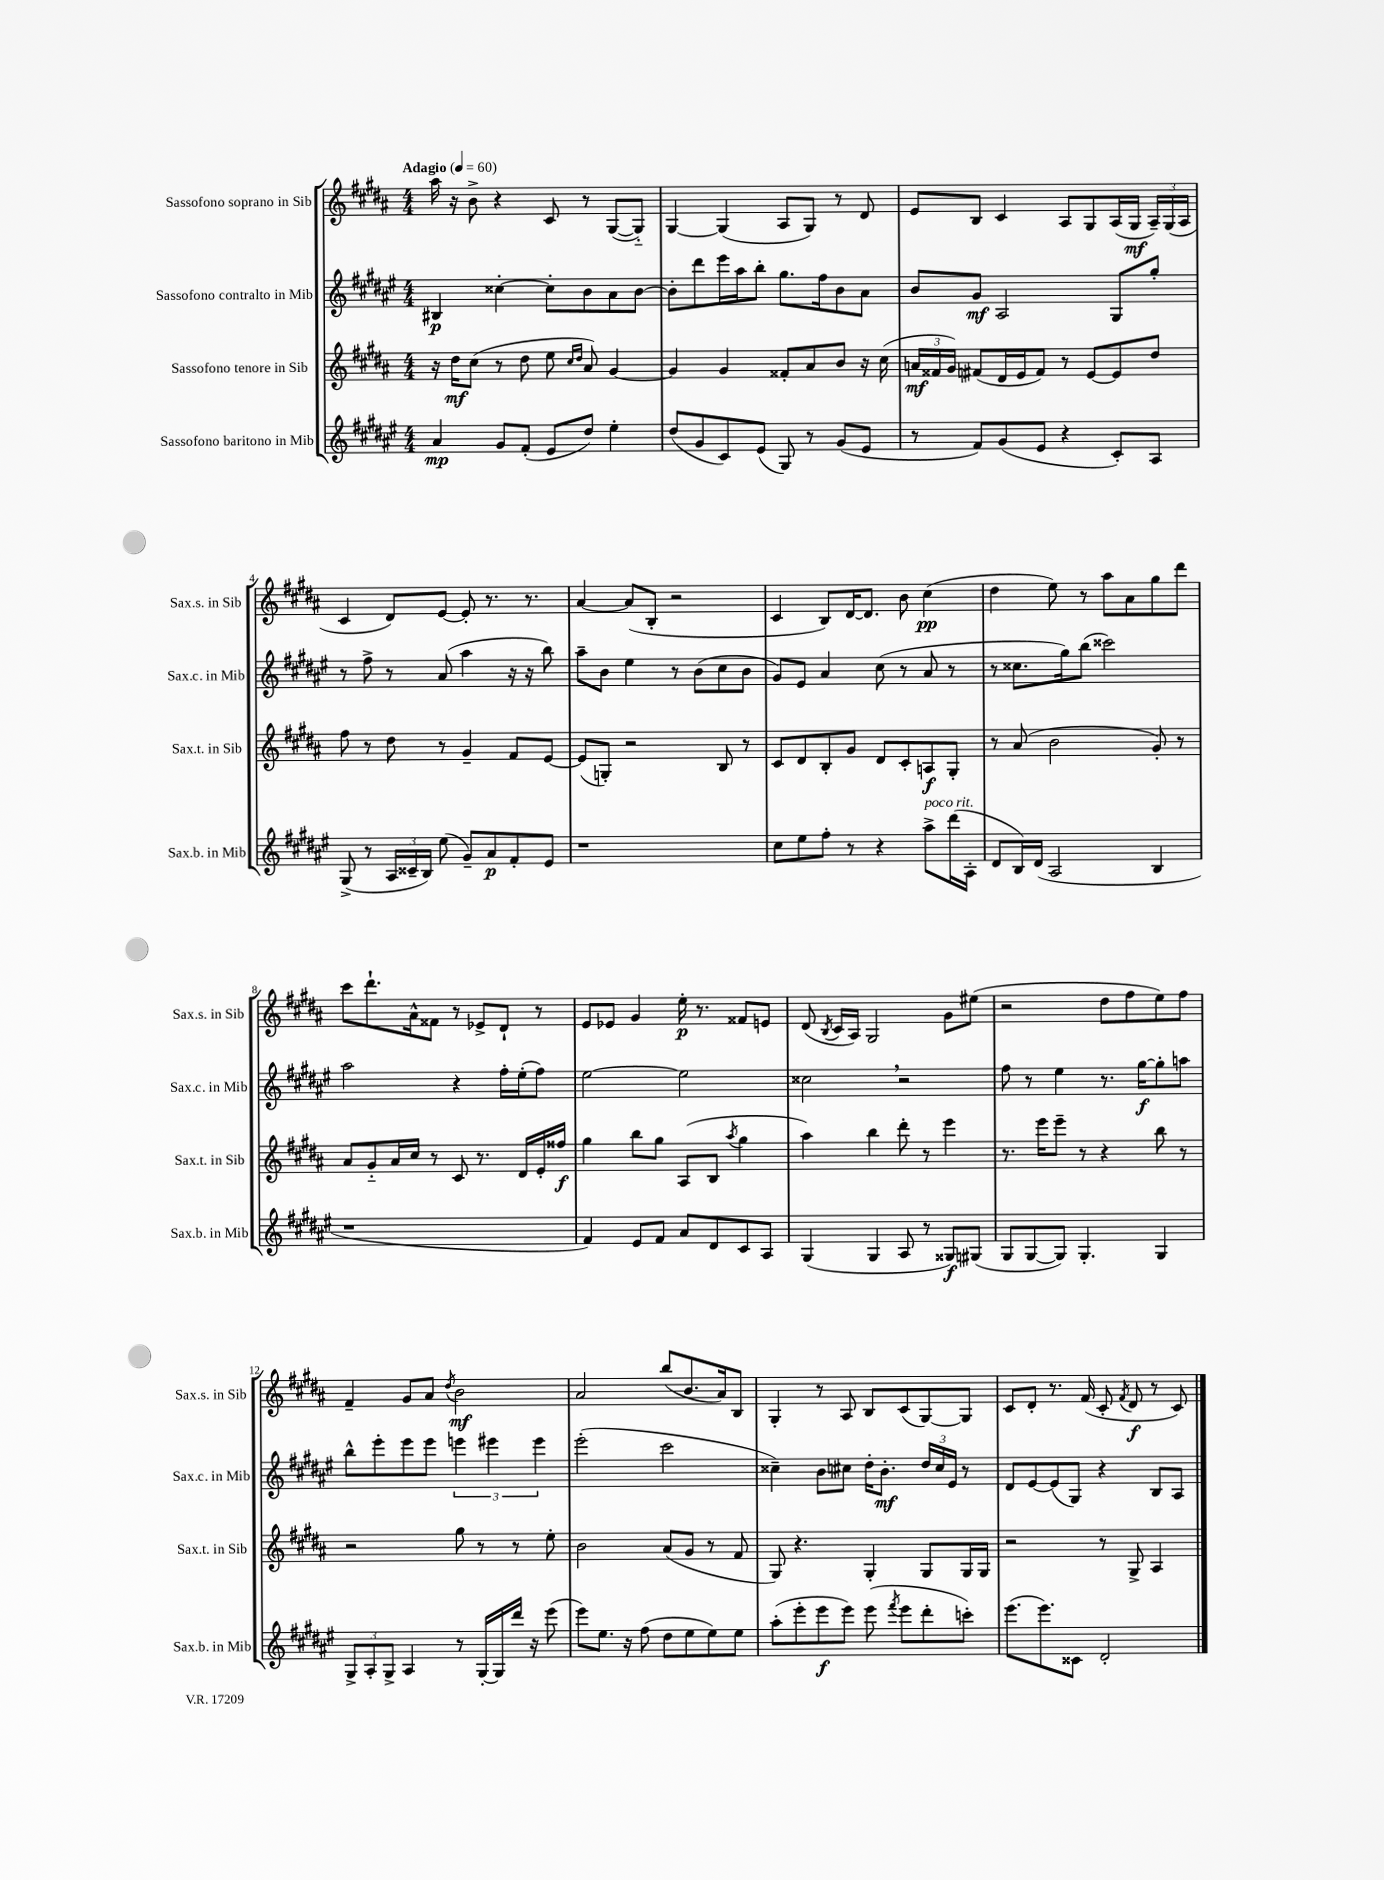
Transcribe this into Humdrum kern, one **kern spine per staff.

**kern	**dynam	**kern	**dynam	**kern	**dynam	**kern	**dynam
*part4	*part4	*part3	*part3	*part2	*part2	*part1	*part1
*staff4	*staff4	*staff3	*staff3	*staff2	*staff2	*staff1	*staff1
*I"Sassofono baritono in Mib	*	*I"Sassofono tenore in Sib	*	*I"Sassofono contralto in Mib	*	*I"Sassofono soprano in Sib	*
*I'Sax.b. in Mib	*	*I'Sax.t. in Sib	*	*I'Sax.c. in Mib	*	*I'Sax.s. in Sib	*
*clefG2	*	*clefG2	*	*clefG2	*	*clefG2	*
*k[f#c#g#d#a#e#]	*	*k[f#c#g#d#a#]	*	*k[f#c#g#d#a#e#]	*	*k[f#c#g#d#a#]	*
*M4/4	*	*M4/4	*	*M4/4	*	*M4/4	*
*MM60	*	*MM60	*	*MM60	*	*MM60	*
=1	=1	=1	=1	=1	=1	=1	=1
!	!	!	!	!	!	!LO:TX:a:B:t=Adagio	!
4a#/	mp	16r	.	4B#X/	p	16aa#\	.
.	.	16dd#\KL	mf	.	.	16r	.
.	.	(8cc#\J	.	.	.	8b^\	.
8g#/L	.	8r	.	[4cc##X'\	.	4r	.
(8f#'/J	.	8dd#\	.	.	.	.	.
8e#/L	.	8ee\	.	8cc##'\L]	.	8c#/	.
.	.	16qqcc#/LL	.	.	.	.	.
.	.	16qqdd#/JJ	.	.	.	.	.
8dd#/J)	.	8a#/)	.	8b\	.	8r	.
4ee#'\	.	[4g#/	.	8a#\	.	([8G#/L	.
.	.	.	.	[8b\J	.	8G#/J])	.
=2	=2	=2	=2	=2	=2	=2	=2
(8dd#/L	.	4g#/]	.	8b'\L]	.	[4G#/	.
8g#/	.	.	.	8ddd#\	.	.	.
8c#/)	.	4g#/	.	16eee#\L	.	(4G#/]	.
.	.	.	.	16aa#\J	.	.	.
(8e#/J	.	.	.	8bb'\J	.	.	.
8G#/)	.	8f##X'/L	.	8.gg#\L	.	8A#/L	.
8r	.	8a#/	.	.	.	8G#/J)	.
.	.	.	.	16ff#\k	.	.	.
(8g#/L	.	8b/J	.	8b\	.	8r	.
8e#/J	.	16r	.	8a#\J	.	8d#/	.
.	.	(16cc#\	.	.	.	.	.
=3	=3	=3	=3	=3	=3	=3	=3
8r	.	24an/LL	mf	8b/L	.	8e/L	.
.	.	24f##X/	.	.	.	.	.
.	.	24g#/JJ)	.	.	.	.	.
8f#/L)	.	(8f#X/L	.	8g#/J	mf	8B/J	.
(8g#/	.	16d#/L	.	2A#/	.	4c#/	.
.	.	16e/J	.	.	.	.	.
8e#/J	.	8f#/J)	.	.	.	.	.
4r	.	8r	.	.	.	8A#/L	.
.	.	[8e/L	.	.	.	8G#/	.
8c#'/L)	.	8e/]	.	8G#/L	.	(16A#/L	.
.	.	.	.	.	.	16G#/JJ	mf
8A#/J	.	8dd#/J	.	8gg#'/J	.	24A#~/LL)	.
.	.	.	.	.	.	(24G#/	.
.	.	.	.	.	.	24A#/JJ	.
!!LO:LB:g=z
=4	=4	=4	=4	=4	=4	=4	=4
(8G#^/	.	8ff#\	.	8r	.	4c#/	.
8r	.	8r	.	8ff#^\	.	.	.
24A#/LL	.	8dd#\	.	8r	.	8d#/L)	.
24c##X~/	.	.	.	.	.	.	.
24B/JJ)	.	.	.	.	.	.	.
(8ee#\	.	8r	.	(8a#/	.	[8e/J	.
8g#~/L)	.	4g#~/	.	4aa#\	.	8e'/]	.
8a#/	p	.	.	.	.	8.r	.
8f#'/	.	8f#/L	.	16r	.	.	.
.	.	.	.	16r	.	8.r	.
8e#/J	.	[8e/J	.	8bb\)	.	.	.
=5	=5	=5	=5	=5	=5	=5	=5
1r	.	(8e/L]	.	8aa#~\L	.	[4a#/	.
.	.	8Gn'/J)	.	8b\J	.	.	.
.	.	2r	.	4ee#\	.	(8a#/L]	.
.	.	.	.	.	.	8B'/J	.
.	.	.	.	8r	.	2r	.
.	.	.	.	(8b\L	.	.	.
.	.	8B/	.	8cc#\	.	.	.
.	.	8r	.	8b\J	.	.	.
=6	=6	=6	=6	=6	=6	=6	=6
8cc#\L	.	8c#/L	.	8g#/L)	.	4c#/	.
8ee#\	.	8d#/	.	8e#/J	.	.	.
8ff#'\J	.	8B'/	.	4a#/	.	8B/L)	.
8r	.	8g#/J	.	.	.	[16d#/K	.
.	.	.	.	.	.	8.d#/J]	.
4r	.	8d#/L	.	(8cc#\	.	.	.
.	.	8c#'/	.	8r	.	8b\	.
!LO:TX:a:i:t=poco rit.	!	!	!	!	!	!	!
8aa#^\L	.	8An/	f	8a#/	.	(4cc#\	pp
(16ddd#\L	.	8G#'/J	.	8r	.	.	.
16A#'\JJ	.	.	.	.	.	.	.
=7	=7	=7	=7	=7	=7	=7	=7
8d#/L	.	8r	.	8r	.	4dd#\	.
16B/L)	.	(8a#/	.	8.cc##X\L	.	.	.
(16d#/JJ	.	.	.	.	.	.	.
2A#/	.	2b\	.	.	.	8ee\)	.
.	.	.	.	16gg#\k)	.	.	.
.	.	.	.	(8bb\J	.	8r	.
.	.	.	.	2ccc##X\)	.	8aa#\L	.
.	.	.	.	.	.	8a#\	.
4B/	.	8g#'/)	.	.	.	8gg#\	.
.	.	8r	.	.	.	8ddd#\J	.
!!LO:LB:g=z
=8	=8	=8	=8	=8	=8	=8	=8
1r	.	8a#/L	.	2aa#\	.	8ccc#\L	.
.	.	8g#/	.	.	.	8.ddd#`\	.
.	.	16a#/L	.	.	.	.	.
.	.	16cc#/JJ	.	.	.	16a#^^\k	.
.	.	8r	.	.	.	8f##X\J	.
.	.	8c#/	.	4r	.	8r	.
.	.	8.r	.	.	.	8e-X^/L	.
.	.	.	.	16ff#'\LL	.	8d#`/J	.
.	.	16d#/LL	.	(16ee#'\J	.	.	.
.	.	16e'/	.	8ff#\J)	.	8r	.
.	.	16ff##X/JJ	f	.	.	.	.
=9	=9	=9	=9	=9	=9	=9	=9
4f#/)	.	4gg#\	.	[2ee#\	.	8e/L	.
.	.	.	.	.	.	8e-X/J	.
8e#/L	.	8bb\L	.	.	.	4g#/	.
8f#/J	.	8gg#\J	.	.	.	.	.
8a#/L	.	(8A#/L	.	2ee#\]	.	16ee'\	p
.	.	.	.	.	.	8.r	.
8d#/	.	8B/J	.	.	.	.	.
.	.	8qaa#/	.	.	.	.	.
8c#/	.	4gg#\	.	.	.	8f##X/L	.
8A#/J	.	.	.	.	.	8en/J	.
=10	=10	=10	=10	=10	=10	=10	=10
(4G#/	.	4aa#\)	.	2cc##X,\	.	(8d#/	.
.	.	.	.	.	.	8qB/	.
.	.	.	.	.	.	16c#/LL	.
.	.	.	.	.	.	16A#/JJ)	.
4G#/	.	4bb\	.	.	.	2G#/	.
8A#/	.	8ddd#'\	.	2r	.	.	.
8r	.	8r	.	.	.	.	.
8G##X/L)	f	4eee\	.	.	.	8g#\L	.
(8G#X/J	.	.	.	.	.	(8ee#X\J	.
=11	=11	=11	=11	=11	=11	=11	=11
8G#/L	.	8.r	.	8ff#\	.	2r	.
[8G#/	.	.	.	8r	.	.	.
.	.	16eee\KL	.	.	.	.	.
8G#/J])	.	8eee~\J	.	4ee#\	.	.	.
4.G#'/	.	8r	.	.	.	.	.
.	.	4r	.	8.r	.	8dd#\L	.
.	.	.	.	.	.	8ff#\	.
.	.	.	.	[16gg#\KL	f	.	.
4G#/	.	8bb\	.	8gg#'\]	.	8ee\)	.
.	.	8r	.	8aan\J	.	8ff#\J	.
!!LO:LB:g=z
=12	=12	=12	=12	=12	=12	=12	=12
12G#^/L	.	2r	.	8bb^^\L	.	4f#~/	.
12A#'/	.	.	.	.	.	.	.
.	.	.	.	8eee#'\	.	.	.
12G#^/J	.	.	.	.	.	.	.
4A#/	.	.	.	8eee#\	.	8g#/L	.
.	.	.	.	8eee#\J	.	8a#/J	.
.	.	.	.	.	.	8qdd#/	.
8r	.	8gg#\	.	6eeen\	.	2b\	mf
[16G#'/LL	.	8r	.	.	.	.	.
.	.	.	.	6eee#X\	.	.	.
16G#/]	.	.	.	.	.	.	.
16ddd#/JJ	.	8r	.	.	.	.	.
16r	.	.	.	.	.	.	.
.	.	.	.	6eee#\	.	.	.
(8eee#\	.	8ee'\	.	.	.	.	.
=13	=13	=13	=13	=13	=13	=13	=13
8eee#\L)	.	2b\	.	(2eee#'\	.	2a#/	.
8.ee#\J	.	.	.	.	.	.	.
16r	.	.	.	.	.	.	.
(8ff#\	.	.	.	.	.	.	.
8dd#\L	.	(8a#/L	.	2ccc#\	.	(8bb/L	.
8ee#\	.	8g#/J	.	.	.	8.b/	.
8ee#\)	.	8r	.	.	.	.	.
.	.	.	.	.	.	16a#/k)	.
8ee#\J	.	8f#/	.	.	.	8B/J	.
=14	=14	=14	=14	=14	=14	=14	=14
(8aa#'\L	.	8G#/)	.	4cc##X~\)	.	4G#'/	.
8eee#'\	.	4.r	.	.	.	.	.
8eee#\	f	.	.	8b\L	.	8r	.
8eee#\J)	.	.	.	8cc#X\J	.	8A#/	.
(8eee#\	.	4G#'/	.	16dd#'\KL	.	8B/L	.
.	.	.	.	8.b'\J	mf	.	.
8qfff#/	.	.	.	.	.	.	.
8eee#\L	.	.	.	.	.	(8c#/	.
8ddd#'\	.	8G#/L	.	24dd#/LL	.	[8G#/)	.
.	.	.	.	24cc#/	.	.	.
.	.	.	.	24e#/JJ	.	.	.
8cccn'\J)	.	16G#/L	.	8r	.	8G#/J]	.
.	.	16G#/JJ	.	.	.	.	.
=15	=15	=15	=15	=15	=15	=15	=15
(8.eee#\L	.	2r	.	8d#/L	.	8c#/L	.
.	.	.	.	[8e#/	.	8d#'/J	.
8.eee#\)	.	.	.	.	.	.	.
.	.	.	.	(8e#/]	.	8.r	.
8c##X\J	.	.	.	8G#/J)	.	.	.
.	.	.	.	.	.	(16f#/	.
2d#'/	.	8r	.	4r	.	8c#'/	.
.	.	.	.	.	.	8qf#/	.
.	.	8G#^/	.	.	.	8d#/	f
.	.	4A#/	.	8B/L	.	8r	.
.	.	.	.	8A#/J	.	8c#/)	.
==	==	==	==	==	==	==	==
*-	*-	*-	*-	*-	*-	*-	*-
